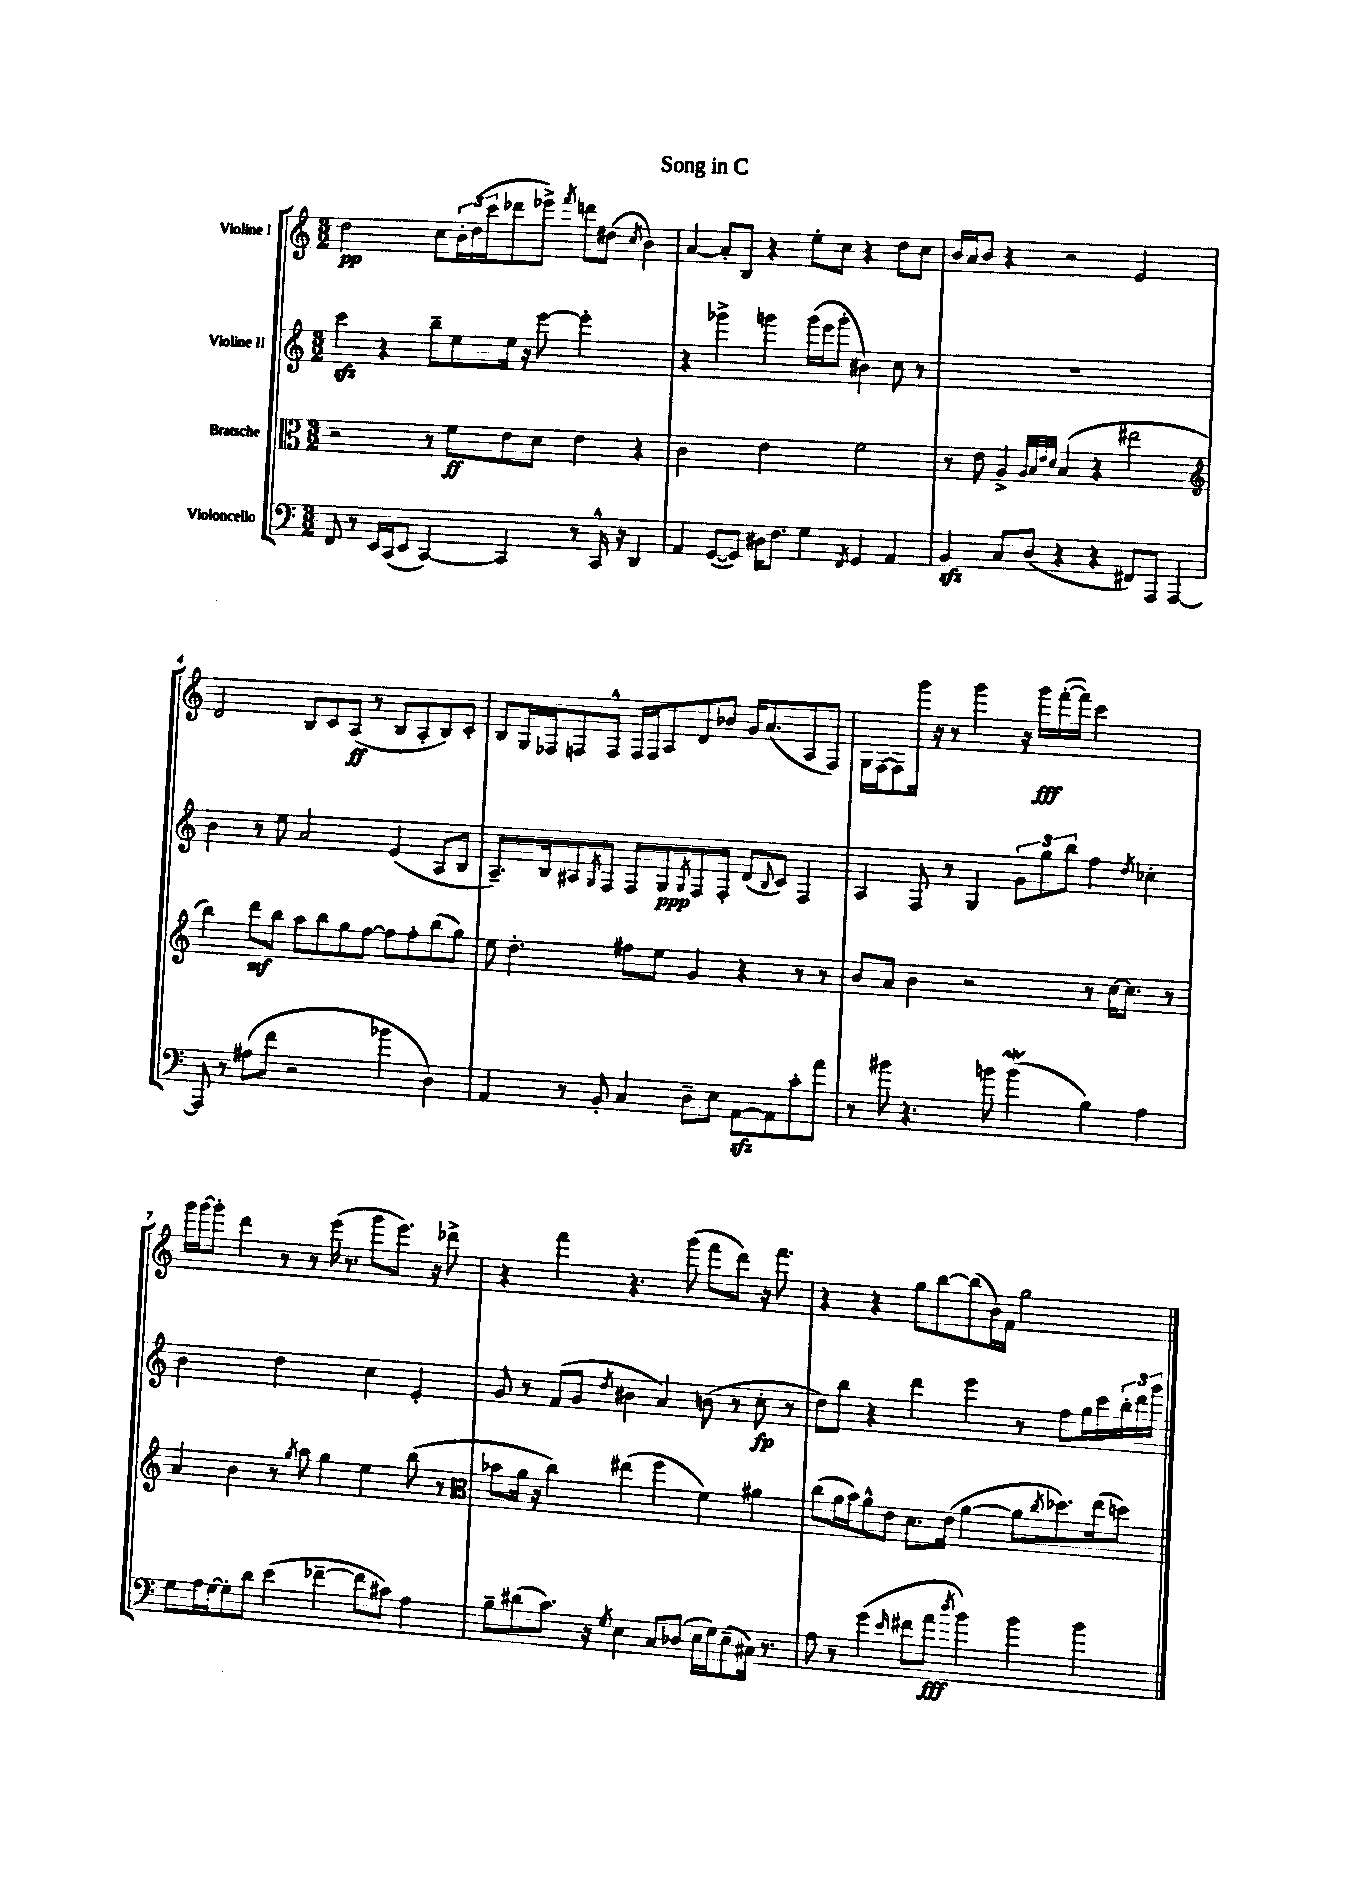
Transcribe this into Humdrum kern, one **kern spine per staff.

**kern	**dynam	**kern	**dynam	**kern	**dynam	**kern	**dynam
*part4	*part4	*part3	*part3	*part2	*part2	*part1	*part1
*staff4	*staff4	*staff3	*staff3	*staff2	*staff2	*staff1	*staff1
*I"Violoncello	*	*I"Bratsche	*	*I"Violine II	*	*I"Violine I	*
*clefF4	*	*clefC3	*	*clefG2	*	*clefG2	*
*k[]	*	*k[]	*	*k[]	*	*k[]	*
*M3/2	*	*M3/2	*	*M3/2	*	*M3/2	*
=1	=1	=1	=1	=1	=1	=1	=1
8FF/	.	2r	.	4ccczz\	.	2dd\	pp
8r	.	.	.	.	.	.	.
16EE/LL	.	.	.	4r	.	.	.
(16CC/J	.	.	.	.	.	.	.
8EE/J	.	.	.	.	.	.	.
[4CC/)	.	8r	.	8bb~\L	.	8cc\L	.
.	.	8f\L	ff	8ee\	.	24b'\L	.
.	.	.	.	.	.	(24dd\	.
.	.	.	.	.	.	24ccc\J	.
4CC/]	.	8e\	.	16ee\Jk	.	8ddd-X\	.
.	.	.	.	16r	.	.	.
.	.	8d\J	.	[8eee\	.	8eee-X^\J)	.
.	.	.	.	.	.	8qfff/	.
8r	.	4e\	.	2eee'\]	.	8dddn\L	.
16CC^^/	.	.	.	.	.	(8dd#X\J	.
16r	.	.	.	.	.	.	.
.	.	.	.	.	.	8qcc/	.
4DD/	.	4r	.	.	.	4b\)	.
=2	=2	=2	=2	=2	=2	=2	=2
4AA/	.	2c\	.	4r	.	[4a/	.
([8GG/L	.	.	.	4ggg-X^\	.	8a'/L]	.
8GG/J])	.	.	.	.	.	8B/J	.
16D#X\KL	.	2e\	.	4gggn\	.	4r	.
8.F\J	.	.	.	.	.	.	.
4G\	.	.	.	(16ggg\LL	.	8ee'\L	.
.	.	.	.	16eee\J	.	.	.
.	.	.	.	8ggg'\J	.	8cc\J	.
8qFF/	.	.	.	.	.	.	.
4GG/	.	2f\	.	4b#X\)	.	4r	.
4AA/	.	.	.	8cc\	.	8dd\L	.
.	.	.	.	8r	.	8cc\J	.
=3	=3	=3	=3	=3	=3	=3	=3
4BBzz/	.	8r	.	1.r	.	16b/LL	.
.	.	.	.	.	.	16a/J	.
.	.	8e\	.	.	.	8b/J	.
8C/L	.	4A^/	.	.	.	4r	.
(8D/J	.	.	.	.	.	.	.
.	.	32qqA/LLL	.	.	.	.	.
.	.	32qqB/	.	.	.	.	.
.	.	32qqe/	.	.	.	.	.
.	.	32qqd/JJJ	.	.	.	.	.
4r	.	(4B/	.	.	.	2r	.
4r	.	4r	.	.	.	.	.
8FF#X/L)	.	2ee#X\	.	.	.	2e/	.
8AAA/J	.	.	.	.	.	.	.
[4AAA/	.	.	.	.	.	.	.
!!LO:LB:g=z
=4	=4	=4	=4	=4	=4	=4	=4
*	*	*clefG2	*	*	*	*	*
8AAA/]	.	4bb\)	.	4b\	.	2d/	.
8r	.	.	.	.	.	.	.
(8A#X\L	.	8ddd\L	mf	8r	.	.	.
8f\J	.	8bb\J	.	8ee\	.	.	.
2r	.	8aa\L	.	2a/	.	8B/L	.
.	.	8bb\	.	.	.	8c/	.
.	.	8gg\	.	.	.	(8A/J	ff
.	.	[8ff\J	.	.	.	8r	.
4b-X\	.	8ff\L]	.	(4e/	.	8B/L	.
.	.	8ff'\	.	.	.	8A'/	.
4D\)	.	(8bb\	.	8A/L	.	8B/)	.
.	.	8gg\J)	.	8B/J	.	8c'/J	.
=5	=5	=5	=5	=5	=5	=5	=5
4AA/	.	8ee\	.	8.A~/L)	.	8B/L	.
.	.	4.dd'\	.	.	.	16G/L	.
.	.	.	.	16B/k	.	16F-X/J	.
8r	.	.	.	8A#X/	.	8Fn/	.
.	.	.	.	8qG/	.	.	.
8BB'/	.	.	.	8F/J	.	8F^^/J	.
4C/	.	8ff#X\L	.	8F/L	.	16F/LL	.
.	.	.	.	.	.	16F/J	.
.	.	8ee\J	.	8G/	ppp	8A/	.
.	.	.	.	8qG/	.	.	.
8D~\L	.	4g/	.	8F/	.	8d/	.
8E\J	.	.	.	8F'/J	.	8b-X/J	.
[8AAzz\L	.	4r	.	(8d/L	.	16g/KL	.
.	.	.	.	.	.	(8.a/	.
.	.	.	.	8qqB/	.	.	.
8AA\]	.	.	.	8c/J)	.	.	.
8c'\	.	8r	.	4F/	.	8A/	.
8a\J	.	8r	.	.	.	8F/J)	.
=6	=6	=6	=6	=6	=6	=6	=6
8r	.	8b/L	.	4A/	.	16G\LL	.
.	.	.	.	.	.	[16F\J	.
8b#X\	.	8a/J	.	.	.	8F\]	.
4.r	.	4b\	.	8F/	.	16ggg\Jk	.
.	.	.	.	.	.	16r	.
.	.	.	.	8r	.	8r	.
.	.	2r	.	4G/	.	4ggg\	.
8bn\	.	.	.	.	.	.	.
(4bW\	.	.	.	12g\L	.	16r	.
.	.	.	.	.	.	16ggg\LL	fff
.	.	.	.	12gg\	.	.	.
.	.	.	.	.	.	([16fff'\	.
.	.	.	.	12bb\J	.	.	.
.	.	.	.	.	.	16fff\JJ])	.
4B\)	.	8r	.	4ff\	.	2ccc\	.
.	.	[16cc\KL	.	.	.	.	.
.	.	8.cc\J]	.	.	.	.	.
.	.	.	.	8qdd/	.	.	.
4A\	.	.	.	4cc-X'\	.	.	.
.	.	8r	.	.	.	.	.
!!LO:LB:g=z
=7	=7	=7	=7	=7	=7	=7	=7
8G\L	.	4a/	.	2b\	.	16ggg\LL	.
.	.	.	.	.	.	[16ggg\J	.
16A\L	.	.	.	.	.	8ggg'\J]	.
[16G\J	.	.	.	.	.	.	.
8G'\]	.	4b\	.	.	.	4ddd\	.
8d\J	.	.	.	.	.	.	.
(4e\	.	8r	.	2dd\	.	8r	.
.	.	8qgg/	.	.	.	.	.
.	.	8aa\	.	.	.	8r	.
[4f-X~\	.	4gg\	.	.	.	(16eee\	.
.	.	.	.	.	.	8.r	.
8f-\L]	.	4ee\	.	4cc\	.	8ggg\L	.
8c#X\J)	.	.	.	.	.	8.eee\J)	.
4A\	.	(8bb\	.	4e'/	.	.	.
.	.	.	.	.	.	16r	.
.	.	8r	.	.	.	8ddd-X^\	.
=8	=8	=8	=8	=8	=8	=8	=8
*	*	*clefC3	*	*	*	*	*
8B~\L	.	8b-X\L	.	8g/	.	4r	.
(8d#X\	.	16a\Jk	.	8r	.	.	.
.	.	16r	.	.	.	.	.
8.c\J)	.	4cc\)	.	(8f/L	.	4fff\	.
.	.	.	.	8g/J	.	.	.
16r	.	.	.	.	.	.	.
8qG/	.	.	.	8qdd/	.	.	.
4E\	.	(4ee#X\	.	4b#X\	.	4.r	.
8C/L	.	4ff\	.	4a/)	.	.	.
(8D-X/J	.	.	.	.	.	(8ggg\	.
16E\LL	.	4f\)	.	(8bn\	.	8fff\L	.
16G\J)	.	.	.	.	.	.	.
(8E~\	.	.	.	8r	.	8ddd\J)	.
16C#X\Jk)	.	4a#X\	.	8cc'\	fp	16r	.
8.r	.	.	.	.	.	8.fff\	.
.	.	.	.	8r	.	.	.
=9	=9	=9	=9	=9	=9	=9	=9
8A\	.	(8cc\L	.	8dd\L)	.	4r	.
8r	.	16a\L	.	8bb\J	.	.	.
.	.	16b\J)	.	.	.	.	.
(4g\	.	8a^^\	.	4r	.	4r	.
.	.	8e\J	.	.	.	.	.
16qqe/	.	.	.	.	.	.	.
8f#X\L	.	8.d\L	.	4ddd\	.	8gg\L	.
8a\J	fff	.	.	.	.	[8bb\	.
.	.	(16e\Jk	.	.	.	.	.
8qdd/	.	.	.	.	.	.	.
4b\)	.	[4a\	.	4eee\	.	(8bb\]	.
.	.	.	.	.	.	16b\L)	.
.	.	.	.	.	.	16f\JJ	.
4b\	.	8a\L]	.	8r	.	2gg\	.
.	.	8qcc/	.	.	.	.	.
.	.	8.dd-X\)	.	8ff\L	.	.	.
4b\	.	.	.	16gg\L	.	.	.
.	.	(16ee\k	.	16ccc\	.	.	.
.	.	8ddn\J)	.	24bb'\	.	.	.
.	.	.	.	24ddd\	.	.	.
.	.	.	.	24ggg\JJ	.	.	.
==	==	==	==	==	==	==	==
*-	*-	*-	*-	*-	*-	*-	*-
